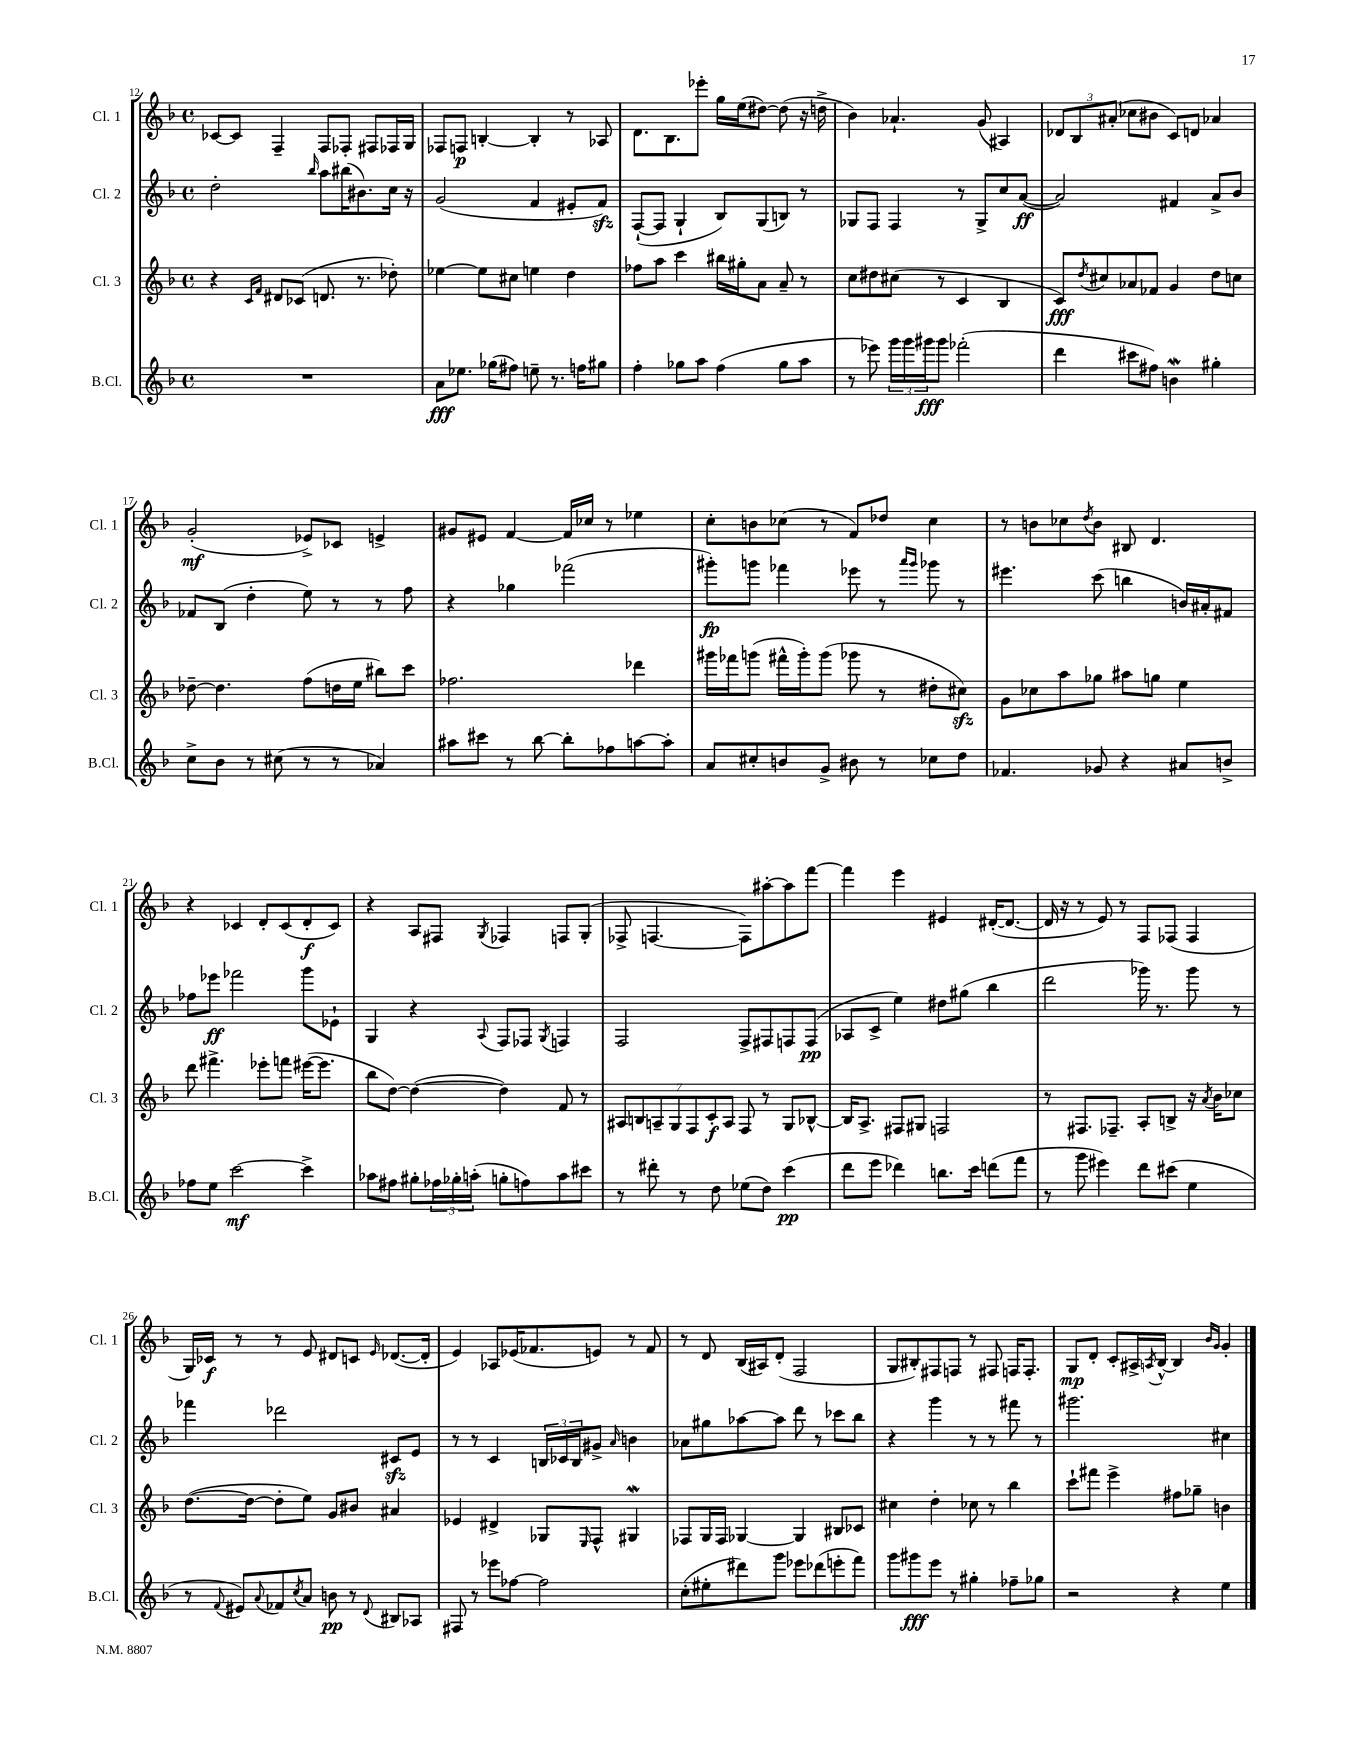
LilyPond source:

<<
\new StaffGroup <<
\new Staff = "s0" \with { instrumentName = "Cl. 1" shortInstrumentName = "Cl. 1" } {
    \clef treble \key f \major \defaultTimeSignature \time 4/4
    ces'8~ ces'8 f4-- f8 fes8-. fis8 fes16 g16 |
    fes8 f8\p b4~-. b4-. r8 aes8 |
    d'8. bes8. ees'''8-. g''16 e''16( dis''8~) dis''8( r16 d''16-> |
    bes'4) aes'4.-! g'8( ais4) |
    \tuplet 3/2 { des'8 bes8 ais'8-.( } ces''8 bis'8 c'8) d'8 aes'4 |
    g'2-.\mf( ees'8->) ces'8 e'4-> |
    gis'8 eis'8 f'4~ f'16 ces''16 r8 ees''4 |
    c''8-. b'8 ces''8( r8 f'8) des''8 ces''4 |
    r8 b'8 ces''8 \acciaccatura { d''8 } b'8 bis8 d'4. |
    r4 ces'4 d'8-. ces'8( d'8-.\f ces'8) |
    r4 a8 fis8 \acciaccatura { g8 } fes4 f8 g8-.( |
    fes8-> f4.~ f8) ais''8~-. ais''8 f'''8~ |
    f'''4 e'''4 eis'4 dis'16~-.( dis'8.~ |
    dis'16 r16 r8 e'8) r8 f8 fes8( fes4 |
    g16) ces'16\f r8 r8 e'8 dis'8 c'8 \grace { e'16 } des'8.~( des'16-. |
    e'4) aes8 ees'16( fes'8. e'8) r8 fes'8 |
    r8 d'8 bes16( ais16) d'8-.( f2 |
    g8 bis8-.) fis8 f8 r8 fis8 f16 f8.-. |
    g8\mp d'8-. c'8-. ais16-> \acciaccatura { a8 } bes16~-^ bes4 \grace { bes'16 g'16 } g'4-. \bar "|." |
}
\new Staff = "s1" \with { instrumentName = "Cl. 2" shortInstrumentName = "Cl. 2" } {
    \clef treble \key f \major \defaultTimeSignature \time 4/4
    d''2-. \grace { bes''16 } a''8 bis''16( bis'8.) c''16 r16 |
    g'2( f'4 eis'8-. f'8\sfz) |
    f8~-!( f8 g4-! bes8) g8( b8) r8 |
    ges8 f8 f4 r8 ges8-> c''8 a'8~\ff( |
    a'2) fis'4 a'8-> bes'8 |
    fes'8 bes8( d''4-. e''8) r8 r8 f''8 |
    r4 ges''4 fes'''2( |
    gis'''8-.\fp) g'''8 fes'''4 ees'''8 r8 \grace { a'''16 g'''16 } ges'''8 r8 |
    eis'''4. c'''8( b''4 b'16) ais'16-. fis'8 |
    fes''8 ees'''8\ff fes'''2 g'''8 ees'8-! |
    g4 r4 \appoggiatura { a8 } f8 fes8 \acciaccatura { g8 } f4 |
    f2 f8-> fis8 f8 f8\pp( |
    aes8 c'8-> e''4) dis''8 gis''8( bes''4 |
    d'''2 ges'''16) r8. ges'''8 r8 |
    fes'''4 des'''2 cis'8\sfz e'8 |
    r8 r8 c'4 \tuplet 3/2 { b16 ces'16 b16 } gis'8-> \grace { a'16 } b'4 |
    aes'8 gis''8 aes''8~ aes''8 d'''8 r8 ces'''8 bes''8 |
    r4 g'''4 r8 r8 fis'''8 r8 |
    gis'''2. cis''4 \bar "|." |
}
\new Staff = "s2" \with { instrumentName = "Cl. 3" shortInstrumentName = "Cl. 3" } {
    \clef treble \key f \major \defaultTimeSignature \time 4/4
    r4 \grace { c'16 f'16 } dis'8 ces'8( d'8. r8. des''8-.) |
    ees''4~ ees''8 cis''8 e''4 d''4 |
    fes''8 a''8 c'''4 bis''16 gis''16-. a'8 a'8-- r8 |
    c''8 dis''8 cis''8( r8 c'4 bes4 |
    c'8\fff) \acciaccatura { d''8 } cis''8 aes'8 fes'8 g'4 d''8 c''8 |
    des''8~-- des''4. f''8( d''16 e''16 bis''8) c'''8 |
    fes''2. des'''4 |
    gis'''16 fes'''16 g'''8( fis'''16-^ g'''16-.) g'''8( ges'''8 r8 dis''8-. cis''8\sfz) |
    g'8 ces''8 a''8 ges''8 ais''8 g''8 e''4 |
    d'''8 fis'''4.-> ees'''8-. f'''8 eis'''16~( eis'''8. |
    bes''8 d''8~) d''4~( d''4) f'8 r8 |
    \tuplet 7/4 { ais8 b8 a8-- g8 f8 c'8-.\f a8 } f8 r8 g8 bes8~-^ |
    bes16 a8.-> fis8 gis8 f2 |
    r8 fis8. fes8.-- a8-. b8-> r16 \acciaccatura { a'8 } bes'16 ces''8 |
    d''8.~( d''16~ d''8-. e''8) g'8 bis'8 ais'4 |
    ees'4 dis'4-> ges8 \grace { e16 } f8-^ gis4\mordent |
    fes8 g16 fes16 ges4~ ges4 bis8 ces'8 |
    cis''4 d''4-. ces''8 r8 bes''4 |
    c'''8-! fis'''8 e'''4-> fis''8 ges''8-- b'4 \bar "|." |
}
\new Staff = "s3" \with { instrumentName = "B.Cl." shortInstrumentName = "B.Cl." } {
    \clef treble \key f \major \defaultTimeSignature \time 4/4
    R1 |
    a'8\fff ees''8. ges''16( fis''8) e''8-- r8. f''16 gis''8 |
    f''4-. ges''8 a''8 f''4( ges''8 a''8 |
    r8 ees'''8) \tuplet 3/2 { g'''16 g'''16 gis'''16\fff } gis'''8 fes'''2-.( |
    d'''4 cis'''8 fis''8) b'4\mordent gis''4-. |
    c''8-> bes'8 r8 cis''8( r8 r8 aes'4) |
    ais''8 cis'''8 r8 bes''8~ bes''8-. fes''8 a''8~ a''8-. |
    a'8 cis''8-. b'8 g'8-> bis'8 r8 ces''8 d''8 |
    fes'4. ges'8 r4 ais'8 b'8-> |
    fes''8 e''8 c'''2~\mf c'''4-> |
    aes''8 fis''8 gis''8-. \tuplet 3/2 { fes''16 ges''16-. a''16-.( } g''8-. f''8) a''8 cis'''8 |
    r8 dis'''8-. r8 d''8 ees''8( d''8) c'''4\pp( |
    d'''8 e'''8 des'''4) b''8. c'''16 d'''8( f'''8 |
    r8 g'''8 eis'''4) d'''8 cis'''8( e''4 |
    r8 \appoggiatura { f'8 } eis'8) \appoggiatura { a'8 } fes'8 \acciaccatura { c''8 } a'8 b'8\pp r8 \appoggiatura { d'8 } bis8 aes8 |
    fis8 r8 ees'''8 fes''8~ fes''2 |
    c''8-.( eis''8-. dis'''8) g'''8 ees'''8 des'''8( e'''8-. f'''8) |
    g'''8 gis'''8\fff e'''8 r8 gis''4-. fes''8-- ges''8 |
    r2 r4 e''4 \bar "|." |
}
>>
>>
\layout { \context { \Score currentBarNumber = #12 } }
